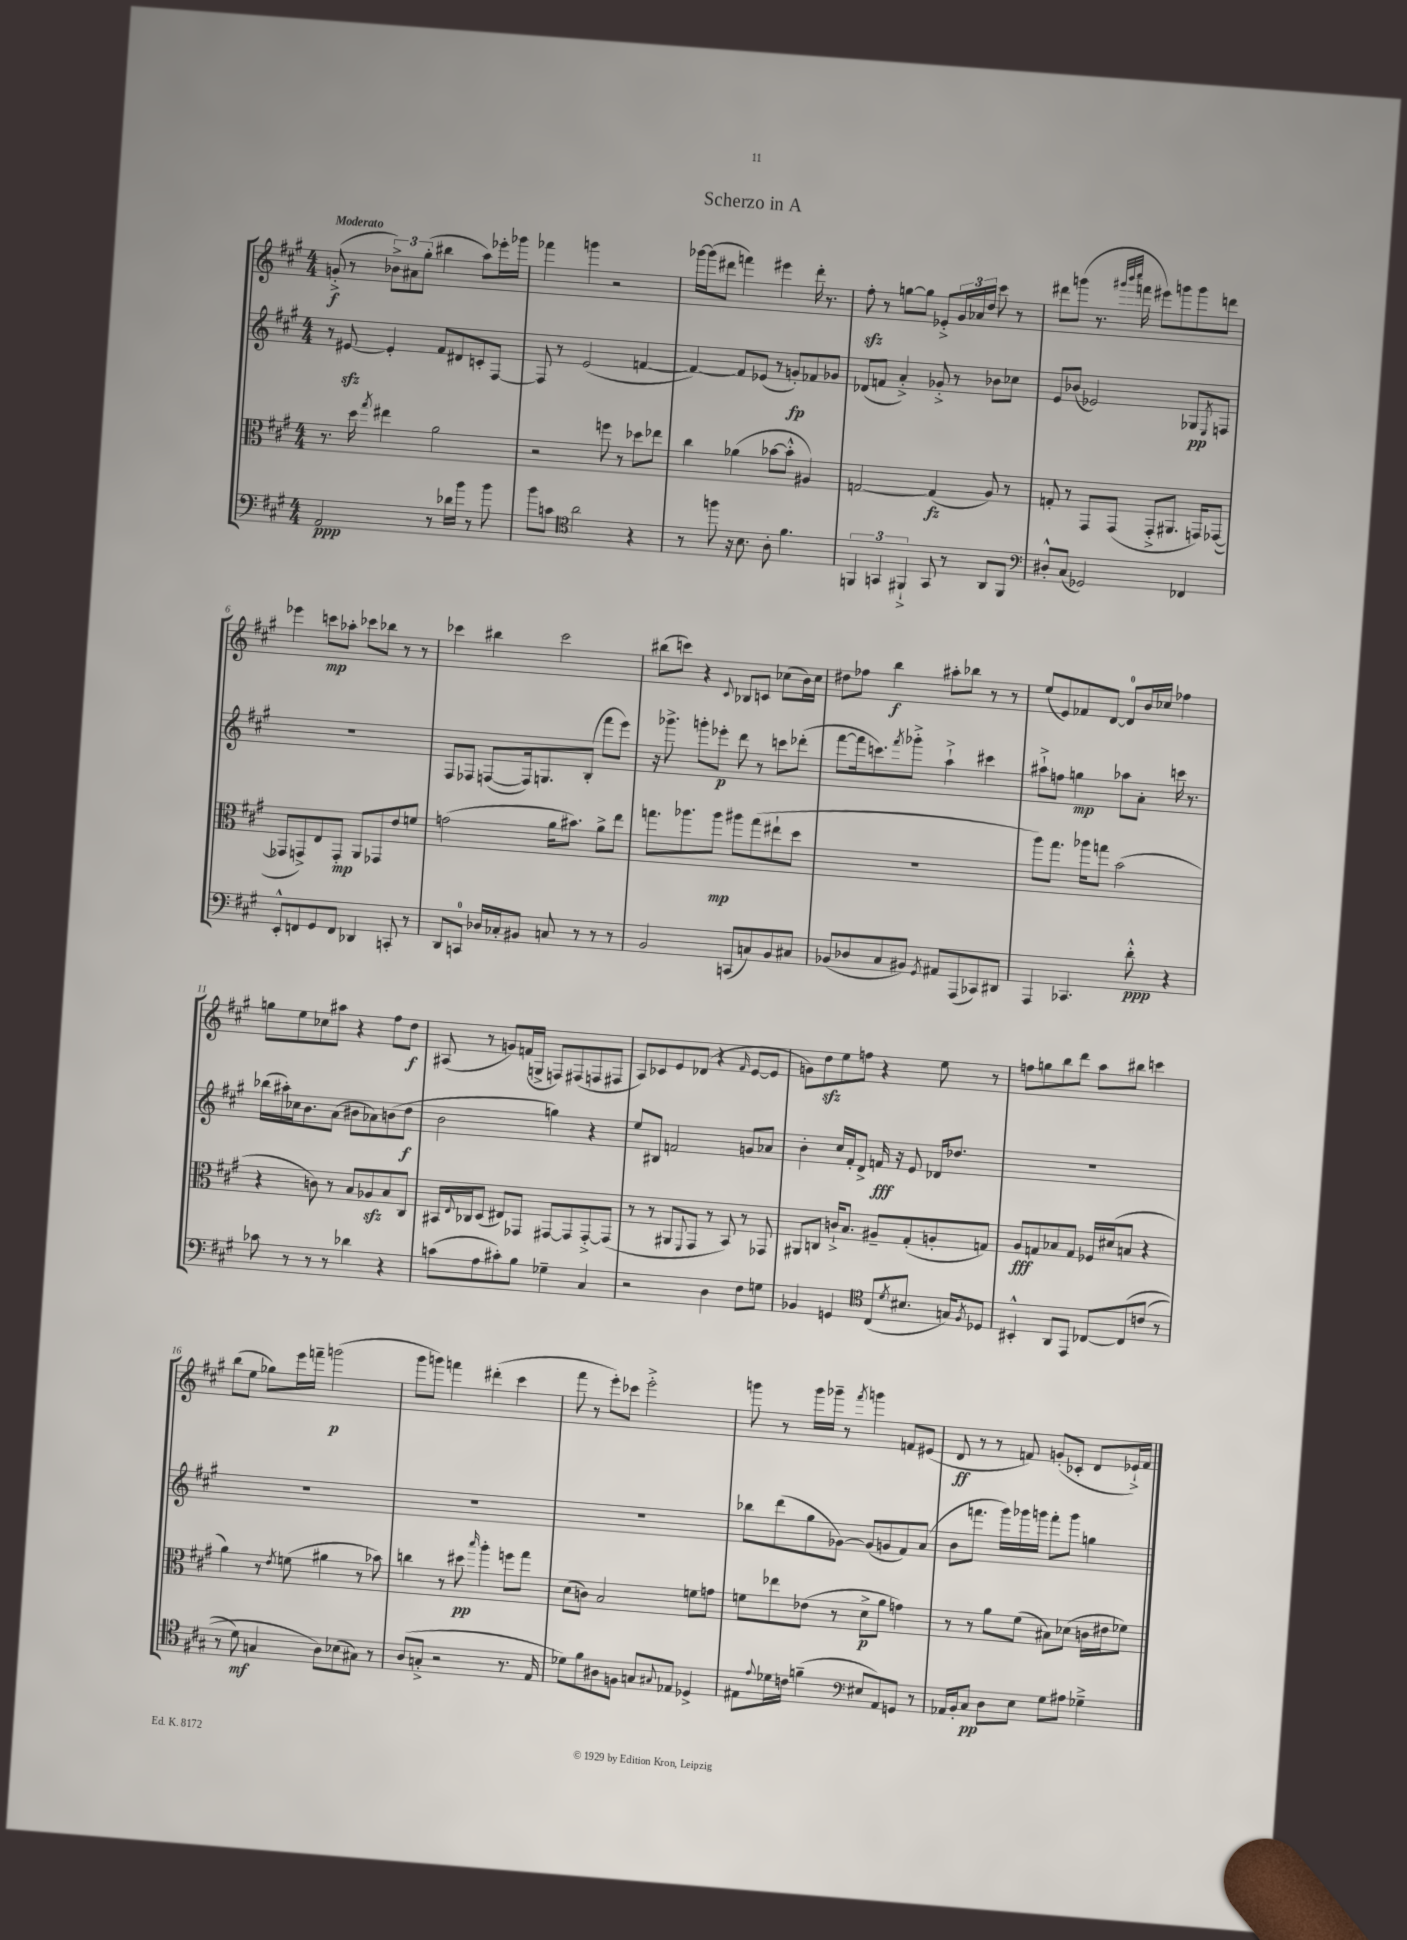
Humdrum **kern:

**kern	**kern	**kern	**kern
*staff4	*staff3	*staff2	*staff1
*clefF4	*clefC3	*clefG2	*clefG2
*k[f#c#g#]	*k[f#c#g#]	*k[f#c#g#]	*k[f#c#g#]
*M4/4	*M4/4	*M4/4	*M4/4
2AA	8.r	8r	(8g'^
.	.	[8e#	8r
.	16dd	.	.
.	8qgg#	.	.
.	4ee#	4e#']	12b-^)
.	.	.	12a#
.	.	.	(12gg#'
8r	2a	8f#	4bb#
16d-	.	8d#	.
16b	.	.	.
8r	.	8c'	8aa)
8b	.	[8F#	16eee-'
.	.	.	16ggg-
=	=	=	=
8b	2r	8F#]	4fff-
8c	.	8r	.
*clefC4	*	*	*
2a	.	(2e	4ggg
.	8ff	.	2r
.	8r	.	.
4r	8dd-	[4f	.
.	8ee-	.	.
=	=	=	=
8r	4cc#	4f_)	[16ggg-
.	.	.	(16ggg-]
8ff	.	.	8ddd#
16r	(4a-	8f]	4fff)
8.B	.	.	.
.	.	(8e-	.
8A'	[8b-	8r	4eee#
4.f#	8b-'^^]	8g')	.
.	4A#)	8f-	16ddd#'
.	.	.	8.r
.	.	8g-	.
=	=	=	=
6FF	[2G	(8d-	8ff#'
.	.	8f	8r
6GG	.	.	.
.	.	4a'^)	[8gg
6FF#`^	.	.	.
.	.	.	8gg]
8GG	(4G]	8g-'^	8e-'^
8r	.	8r	24g#
.	.	.	24a-
.	.	.	24dd
8AA	8A)	8b-	8ccc#
8FF#	8r	8cc-	8r
=	=	=	=
*clefF4	*	*	*
8D#'^^	8G'	8e	8ddd#
(8C#	8r	(8b-	(8ggg
2GG-)	8GG#	2e-)	8.r
.	(8GG#	.	.
.	.	.	32qqggg#
.	.	.	32qqbbb
.	.	.	32qqcccc#
.	.	.	16fff
.	8GG#'^	.	8eee#)
.	8.AA#	.	8ggg
4FF-	.	8G-	8ggg
.	16GG)	.	.
.	.	8qE	.
.	([8GG-	8F	8ddd
=	=	=	=
8EE'^^	8GG-]	1r	4eee-
8FF	8GG^)	.	.
8GG#	8E	.	8ccc
8FF	8GG'	.	8aa-'
4DD-	8AA	.	8ccc-
.	8GG-	.	8bb-
8CC'	8e	.	8r
8r	8f	.	8r
=	=	=	=
8DD	(2g	8F#	4ccc-
8CC	.	8F-	.
16D-	.	([8F	4bb#
16C-'	.	.	.
8BB#	.	16F])	.
.	.	8.G	.
8C	16a	.	2ccc-
.	8.b#)	.	.
8r	.	(8B'	.
8r	8a^	8fff#	.
8r	8ee	8eee)	.
=	=	=	=
2BB	8.gg	16r	(8bb#
.	.	8.ggg-^	.
.	.	.	8ccc)
.	8.aa-	.	.
.	.	8ggg'	4r
.	8aa-	8eee-'	.
.	.	.	8qqc#
(8CC	8aa#	8ddd	8B-
8C)	(8gg	8r	8c
8BB	8ee#`	8ccc	(8cc-
8C#	8dd	(8ddd-'	16b)
.	.	.	16cc-
=	=	=	=
(8BB-	1r	[8fff#	8dd#
8D-	.	16fff#]	8ff-
.	.	8.ccc)	.
8C#	.	.	4bb
.	.	8qfff#	.
8BB#)	.	8ggg-'^	.
8qGG#	.	.	.
8AA#	.	4aa`^	8aa#'
(8AAA	.	.	8bb-
8CC-)	.	4ccc#	8r
8DD#	.	.	8r
=	=	=	=
4AAA	8aa)	8aa#`^	(8ee
.	8.gg#	8ff	8e)
4.CC-	.	4gg	8f-
.	16aa-	.	.
.	8gg	.	[8d
.	(2b	8aa-	8d]
8d'^^	.	8a'	16b
.	.	.	16cc-
4r	.	16ccc	4ff-
.	.	8.r	.
=	=	=	=
8c-	4r	(16bb-	8gg
.	.	16aa#')	.
8r	.	16cc-	8ee
.	.	8.b	.
8r	8c)	.	8cc-
8r	8r	(8a	8aa#
4d-	8B	8b#	4r
.	8A-	8a-)	.
4r	8B	(8b	8ff#
.	8C#	8dd	8dd
=	=	=	=
(8c	16BB#	2b	(8A#
.	8qqE	.	.
.	16C-	.	.
8A	(8D	.	8r
8c#')	8E#)	.	8g)
8B	8GG-	.	(16f
.	.	.	16G^
4G-~	[8GG#	4gg)	8F)
.	8GG#]	.	(8F#
4C#	[8GG#'^	4r	8F
.	(8GG#]	.	8F#
=	=	=	=
2r	8r	8ee	8A)
.	8r	8B#	8c-
.	8AA#	2f	8e
.	8qqFF#	.	.
.	8GG#	.	(8d-
4D	8r	.	4r
.	8BB)	.	.
.	.	.	16qqf#
8F#	8r	8g	[8e
8G	8GG-	8a-	8e]
=	=	=	=
4BB-	8AA#	4b'	8g)
.	8C	.	8dd
4GG	16c`^	16cc#	8ee
.	8.B	16f#'	.
.	.	8d^	8ff
*clefC4	*	*	*
(8C#	8A#~	16f	4r
.	.	16r	.
8qd	.	.	.
8.B#	(8G#'	8e	.
.	8A'	16d-	8ee
16G)	.	8.dd-	.
8qF#	.	.	.
8D-	8G)	.	8r
=	=	=	=
4BB#'^^	8A	1r	8ff
.	8G	.	8gg
8AA	8B-	.	8bb
8EE	8G	.	8ddd
[8C-	16F-	.	8aa
.	(16d#	.	.
&(8C-]	8B	.	8bb#
(8c	4r	.	4ccc
8r	.	.	.
=	=	=	=
8r	4a)	1r	(8bb
8d)	.	.	8ee
4G	8r	.	8gg-)
.	8qe	.	.
.	(8f	.	16eee
.	.	.	16fff~
8A&)	4a#	.	(2ggg
(8B-	.	.	.
8G#)	8r	.	.
8r	8b-)	.	.
=	=	=	=
(8A	4cc	1r	8ggg#
8G'^	.	.	8ggg)
2r	8r	.	4fff
.	8dd#	.	.
.	16qqbb	.	.
.	4aa'	.	(4ddd#'
8.r	8ff	.	4ccc#
.	8gg#	.	.
16E	.	.	.
=	=	=	=
8d-)	(8d	1r	8fff#
8f#	8c)	.	8r
8A#	2B	.	8eee')
8F	.	.	8ccc-
8G	.	.	2eee'^
8qqG#	.	.	.
8E-	.	.	.
4D-^	8f	.	.
.	8g	.	.
=	=	=	=
8E#	8f	8bb-	8ggg
8qqe	.	.	.
16d-	8ee-	(8ddd	8r
16c	.	.	.
(4f~	(8e-	8gg#	16ggg
.	.	.	16ggg-~
.	8r	[8g-)	8r
*clefF4	*	*	*
.	.	.	8qfff#
8E#	8d^	(8g-]	4ggg
8AA)	8a	8g	.
8GG	4g)	8f#)	8f
8r	.	(8a	(8e#
=	=	=	=
16AA-	8r	8b	8d
16BB'	.	.	.
8C#	8r	8.fff	8r
8D	8a	.	8r
.	.	16ggg#)	.
8E	(8f#	16ggg-	8f)
.	.	16ggg	.
8G#	8B#)	8fff'	(8g'
8A#	(8d-	8ggg	8c-'
4G-~^	16c	4gg	8d
.	16e#	.	.
.	8f-)	.	16e-`^)
.	.	.	16f
==	==	==	==
*-	*-	*-	*-
